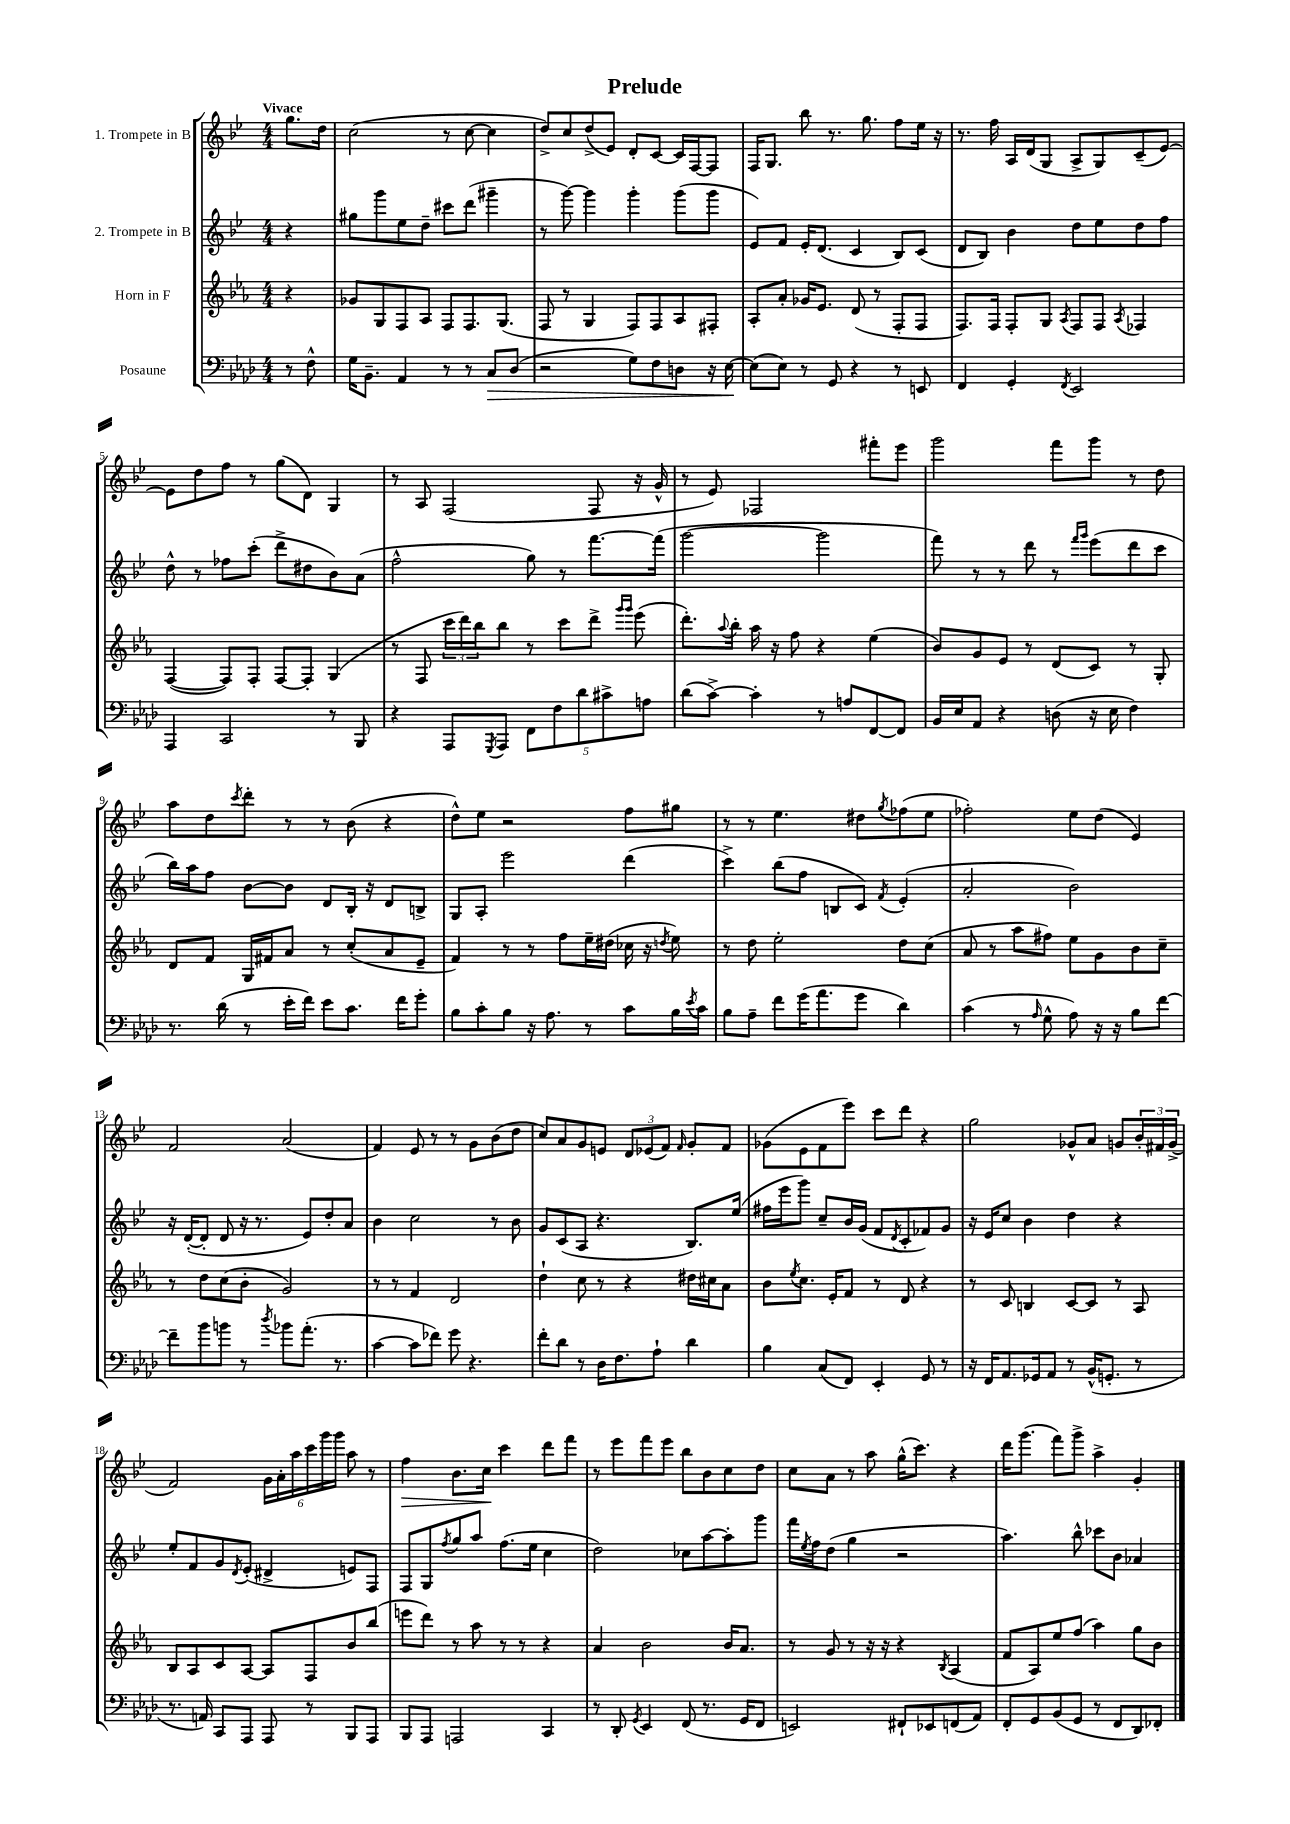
\header { title = "Prelude" }
<<
\new StaffGroup <<
\new Staff = "s0" \with { instrumentName = "1. Trompete in B" } {
    \clef treble \key bes \major \numericTimeSignature \time 4/4 \partial 4 \tempo "Vivace"
    g''8. d''16 |
    c''2( r8 c''8~ c''4 |
    d''8->) c''8 d''8->( ees'8) d'8-. c'8~ c'16 f16~ f8 |
    f16 g8. bes''8 r8. g''8. f''8 ees''16 r16 |
    r8. f''16 a16 d'16( g8 a8-> g8) c'8--( ees'8~) |
    ees'8 d''8 f''8 r8 g''8( d'8) g4 |
    r8 a8 f2( f8 r16 g'16-^ |
    r8 ees'8) fes2 fis'''8-. ees'''8 |
    g'''2 f'''8 g'''8 r8 d''8 |
    a''8 d''8 \acciaccatura { c'''8 } d'''8-. r8 r8 bes'8( r4 |
    d''8-^) ees''8 r2 f''8 gis''8 |
    r8 r8 ees''4. dis''8 \acciaccatura { g''8 } fes''8( ees''8 |
    fes''2-.) ees''8 d''8( ees'4) |
    f'2 a'2( |
    f'4) ees'8 r8 r8 g'8 bes'8( d''8 |
    c''8) a'8 g'8 e'8 \tuplet 3/2 { d'8 ees'8( f'8) } \grace { f'16 } g'8-. f'8 |
    ges'8( ees'8 f'8 ees'''8) c'''8 d'''8 r4 |
    g''2 ges'8-^ a'8 g'8 \tuplet 3/2 { bes'16-. fis'16 g'16->( } |
    f'2) \tuplet 6/4 { g'16 a'16-. a''16 c'''16 g'''16 g'''16 } a''8 r8 |
    f''4\> bes'8. c''16\! c'''4 d'''8 f'''8 |
    r8 ees'''8 f'''8 ees'''8 bes''8 bes'8 c''8 d''8 |
    c''8 a'8 r8 a''8 g''16-^( c'''8.) r4 |
    d'''16 g'''8.( f'''8) g'''8-> a''4-> g'4-. \bar "|." |
}
\new Staff = "s1" \with { instrumentName = "2. Trompete in B" } {
    \clef treble \key bes \major \numericTimeSignature \time 4/4 \partial 4
    r4 |
    gis''8 g'''8 ees''8 d''8-- cis'''8 d'''8( gis'''4-- |
    r8 g'''8~) g'''4 g'''4-. g'''8( g'''8 |
    ees'8) f'8 ees'16-. d'8.( c'4 bes8) c'8( |
    d'8 bes8) bes'4 d''8 ees''8 d''8 f''8 |
    d''8-^ r8 fes''8 c'''8-.( d'''8-> dis''8 bes'8) a'8( |
    f''2-^ g''8) r8 f'''8.~ f'''16( |
    g'''2~ g'''2 |
    f'''8) r8 r8 d'''8 r8 \grace { f'''16 g'''16 } ees'''8( d'''8 c'''8 |
    bes''16) a''16 f''8 bes'8~ bes'8 d'8 bes16-. r16 d'8 b8-> |
    g8 a8-. ees'''2 d'''4( |
    c'''4->) bes''8( f''8 b8 c'8) \acciaccatura { f'8 } ees'4-.( |
    a'2-. bes'2) |
    r16 d'16~-.( d'8-. d'8 r16 r8. ees'8) d''8-. a'8 |
    bes'4 c''2 r8 bes'8 |
    g'8 c'8( a8 r4. bes8.) ees''16( |
    fis''16 ees'''16 g'''8) c''8-- bes'16 g'16( f'8 \acciaccatura { d'8 } c'8-. fes'8) g'8 |
    r16 ees'16 c''8 bes'4 d''4 r4 |
    ees''8-. f'8 g'8 \acciaccatura { d'8 } ees'8-.( dis'4-> e'8) f8 |
    f8 g8 \acciaccatura { f''8 } g''8 a''8 f''8.( ees''16 c''4 |
    d''2) ces''8 a''8~ a''8-. g'''8 |
    f'''16 \acciaccatura { ees''8 } f''16 d''8( g''4 r2 |
    a''4.) bes''8-^ ces'''8 bes'8 aes'4 \bar "|." |
}
\new Staff = "s2" \with { instrumentName = "Horn in F" } {
    \clef treble \key ees \major \numericTimeSignature \time 4/4 \partial 4
    r4 |
    ges'8 g8 f8 aes8 f8 f8. g8.( |
    f8 r8 g4 f8) f8 aes8 fis8-. |
    aes8-. aes'8-. ges'16 ees'8. d'8( r8 f8-. f8 |
    f8.) f16 f8-. g8 \acciaccatura { aes8 } f8 f8 \acciaccatura { aes8 } fes4 |
    f4~( f8) f8-. f8~ f8-. g4( |
    r8 f8 \tuplet 3/2 { c'''16 d'''16) bes''16 } bes''8 r8 c'''8 d'''8-> \grace { g'''16 g'''16 } ees'''8( |
    d'''8.-.) \appoggiatura { aes''8 } bes''16-. aes''16 r16 f''8 r4 ees''4( |
    bes'8) g'8 ees'8 r8 d'8( c'8) r8 g8-. |
    d'8 f'8 g16 fis'16 aes'8 r8 c''8-.( aes'8 ees'8-- |
    f'4) r8 r8 f''8 ees''16-- dis''16( ces''16 r16 \acciaccatura { d''8 } ees''8) |
    r8 d''8 ees''2-. d''8 c''8( |
    aes'8 r8 aes''8 fis''8) ees''8 g'8 bes'8 c''8-- |
    r8 d''8 c''8( bes'8-. g'2) |
    r8 r8 f'4 d'2 |
    d''4-! c''8 r8 r4 dis''16 cis''16 aes'8 |
    bes'8 \acciaccatura { ees''8 } c''8. ees'16-. f'8 r8 d'8 r4 |
    r8 c'8 b4 c'8~ c'8 r8 aes8 |
    bes8 aes8 c'8 aes8~ aes8 f8 bes'8 bes''8( |
    e'''8 d'''8) r8 aes''8 r8 r8 r4 |
    aes'4 bes'2 bes'16 aes'8. |
    r8 g'8 r8 r16 r16 r4 \acciaccatura { bes8 } aes4( |
    f'8 aes8) ees''8 f''8( aes''4) g''8 bes'8 \bar "|." |
}
\new Staff = "s3" \with { instrumentName = "Posaune" } {
    \clef bass \key aes \major \numericTimeSignature \time 4/4 \partial 4
    r8 f8-^ |
    g16 bes,8.-- aes,4 r8 r8 c8\> des8( |
    r2 g8) f8 d8 r16 ees16~\! |
    ees8( ees8) r8 g,8 r4 r8 e,8 |
    f,4 g,4-. \acciaccatura { f,8 } ees,2 |
    aes,,4 c,2 r8 bes,,8 |
    r4 aes,,8 \acciaccatura { g,,8 } aes,,8 \tuplet 5/4 { f,8 f8 des'8 cis'8-> a8 } |
    des'8( c'8~->) c'4-. r8 a8 f,8~ f,8 |
    bes,16 ees16 aes,8 r4 d8( r16 ees16 f4) |
    r8. des'16( r8 ees'16-. f'16) ees'8 c'8. f'16 g'8-. |
    bes8 c'8-. bes8 r16 aes8. r8 c'8 bes16 \acciaccatura { ees'8 } c'16 |
    bes8 aes8-- f'8 g'16( aes'8. g'8 des'4) |
    c'4( r8 \grace { aes16 } g8-^ aes8) r16 r16 bes8 f'8~ |
    f'8-- bes'8 b'8 r8 \acciaccatura { des''8 } bes'8 aes'8.-.( r8. |
    c'4~ c'8 fes'8) g'8 r4. |
    f'8-. des'8 r8 des16 f8. aes8-! des'4 |
    bes4 c8( f,8) ees,4-. g,8 r8 |
    r16 f,16 aes,8. ges,16 aes,8 r8 bes,16-^( g,8.-. r8 |
    r8. a,16) c,8 aes,,8 aes,,8 r8 bes,,8 aes,,8 |
    bes,,8 aes,,8 a,,2 c,4 |
    r8 des,8-. \acciaccatura { g,8 } ees,4 f,8( r8. g,16 f,8 |
    e,2) fis,8-! ees,8 f,8( aes,8) |
    f,8-. g,8 bes,8( g,8 r8 f,8 des,8) fes,8-. \bar "|." |
}
>>
>>
